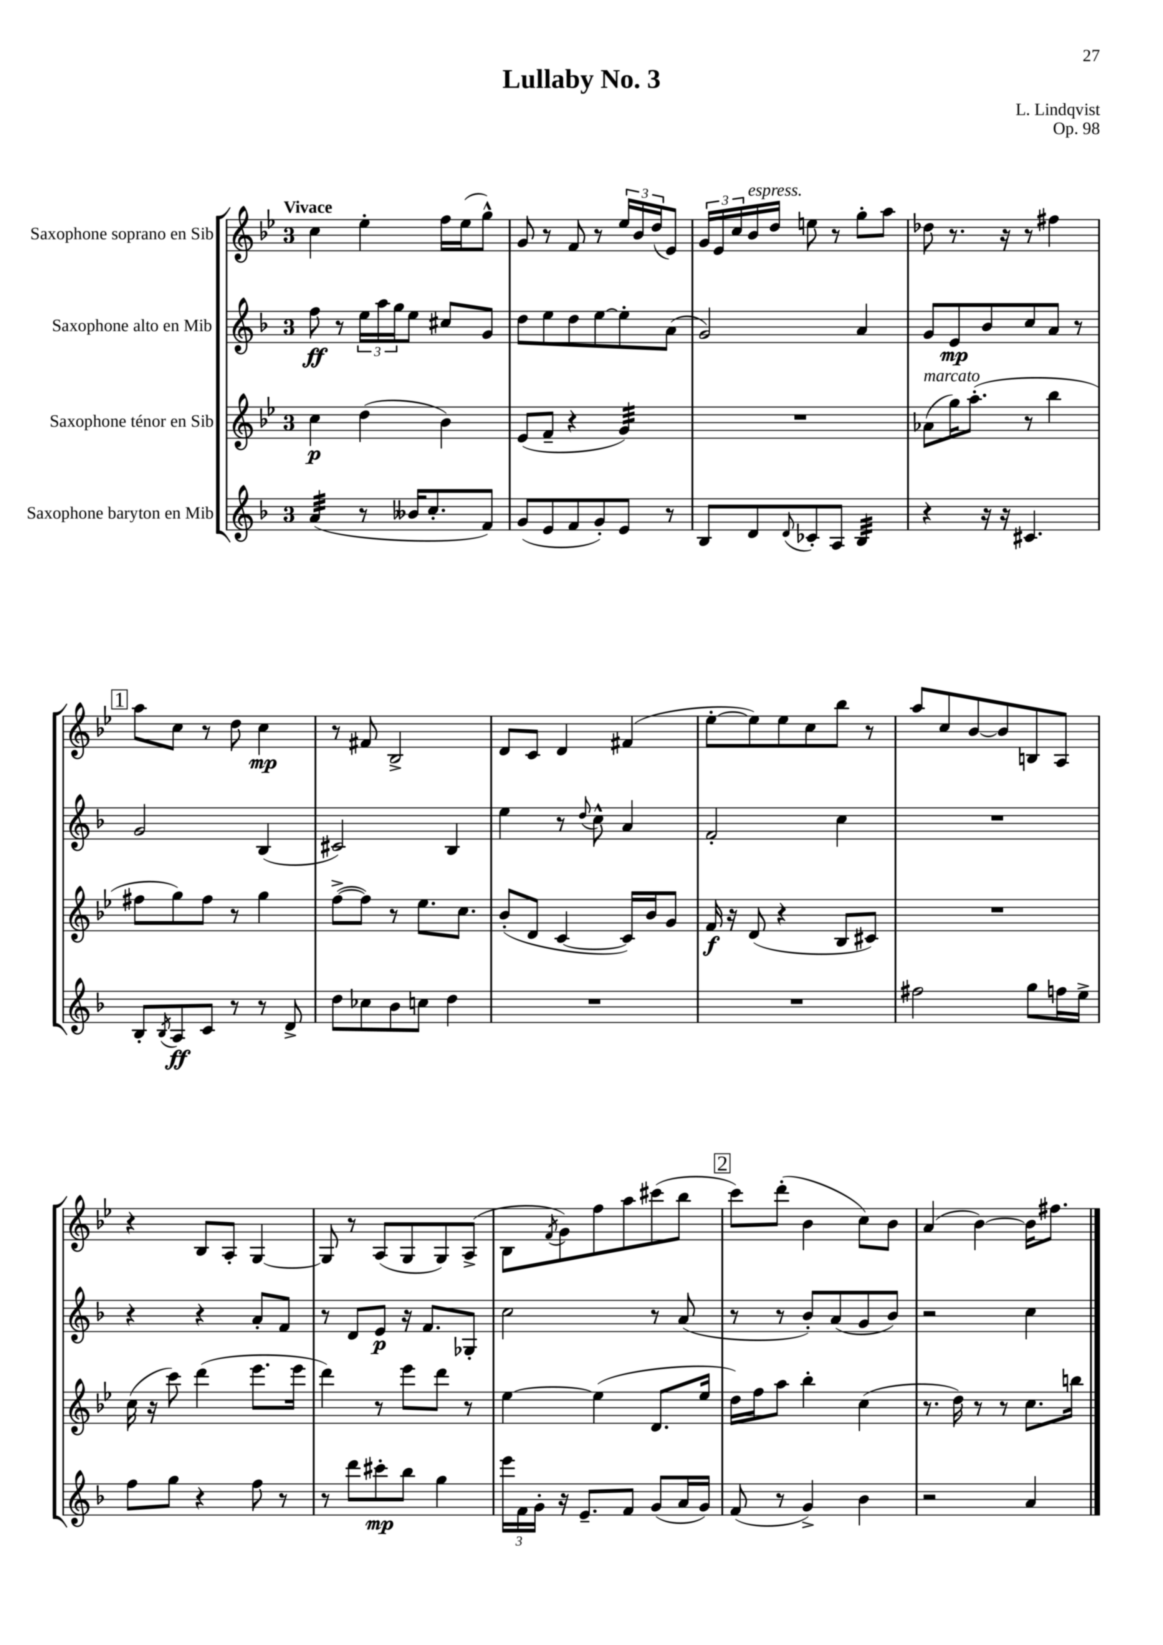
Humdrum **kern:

**kern	**kern	**kern	**kern
*staff4	*staff3	*staff2	*staff1
*clefG2	*clefG2	*clefG2	*clefG2
*k[b-]	*k[b-e-]	*k[b-]	*k[b-e-]
*M3/4	*M3/4	*M3/4	*M3/4
(4a	4cc	8ff	4cc
.	.	8r	.
8r	(4dd	24ee	4ee-'
.	.	24aa	.
.	.	24gg	.
16b--	.	8ee	.
8.cc'	.	.	.
.	4b-)	8cc#	16ff
.	.	.	(16ee-
8f)	.	8g	8gg^^)
=	=	=	=
(8g	(8e-	8dd	8g
8e	8f~	8ee	8r
8f	4r	8dd	8f
8g')	.	[8ee	8r
8e	4g)	8ee']	24ee-
.	.	.	24b-
.	.	.	(24dd
8r	.	(8a	8e-)
=	=	=	=
8B-	2.r	2g)	24g
.	.	.	24e-
.	.	.	24cc
8d	.	.	16b-
.	.	.	16dd
8qqd	.	.	.
8c-'	.	.	8ee
8A	.	.	8r
4B-	.	4a	8gg'
.	.	.	8aa
=	=	=	=
4r	(8a-	8g	8dd-
.	16gg)	8e	8.r
.	(8.aa'	.	.
16r	.	8b-	.
16r	.	.	16r
4.c#	8r	8cc	8r
.	4bb-	8a	4ff#
.	.	8r	.
=	=	=	=
8B-'	8ff#	2g	8aa
8qB-	.	.	.
8A	8gg)	.	8cc
8c	8ff#	.	8r
8r	8r	.	8dd
8r	4gg	(4B-	4cc
8d^	.	.	.
=	=	=	=
8dd	([8ff^	2c#)	8r
8cc-	8ff])	.	8f#
8b-	8r	.	2B-^
8cc	8.ee-	.	.
4dd	.	4B-	.
.	8.cc	.	.
=	=	=	=
2.r	(8b-'	4ee	8d
.	8d	.	8c
.	[4c	8r	4d
.	.	8qqdd	.
.	.	8cc^^	.
.	16c])	4a	(4f#
.	16b-	.	.
.	8g	.	.
=	=	=	=
2.r	16f	2f'	[8ee-'
.	16r	.	.
.	(8d	.	8ee-])
.	4r	.	8ee-
.	.	.	8cc
.	8B-	4cc	8bb-
.	8c#)	.	8r
=	=	=	=
2ff#	2.r	2.r	8aa
.	.	.	8cc
.	.	.	[8b-
.	.	.	8b-]
8gg	.	.	8B
16ff	.	.	8A
16ee^	.	.	.
=	=	=	=
8ff	(16cc	4r	4r
.	16r	.	.
8gg	8ccc)	.	.
4r	(4ddd	4r	8B-
.	.	.	8A'
8ff	8.eee-	8a'	[4G
8r	.	8f	.
.	16eee-	.	.
=	=	=	=
8r	4ddd)	8r	8G]
8ddd	.	8d	8r
8ccc#'	8r	8e	(8A
8bb-	8eee-	16r	8G
.	.	8.f	.
4gg	8ddd	.	8G)
.	8r	8G-'	(8A^
=	=	=	=
24eee	[4ee-	2cc	8B-
24f	.	.	.
24g'	.	.	.
.	.	.	8qf
16r	.	.	8g)
8.e~	.	.	.
.	(4ee-]	.	8ff
8f	.	.	8aa
(8g	8.d	8r	(8ccc#
16a	.	(8a	8bb-
16g)	16ee-	.	.
=	=	=	=
(8f	16dd)	8r	8ccc)
.	16ff	.	.
8r	8aa	8r	(8ddd'
4g^)	4bb-'	8b-')	4b-
.	.	(8a	.
4b-	(4cc	8g	8cc)
.	.	8b-)	8b-
=	=	=	=
2r	8.r	2r	(4a
.	16dd)	.	.
.	8r	.	[4b-)
.	8r	.	.
4a	8.cc	4cc	16b-]
.	.	.	8.ff#
.	16bb	.	.
==	==	==	==
*-	*-	*-	*-
